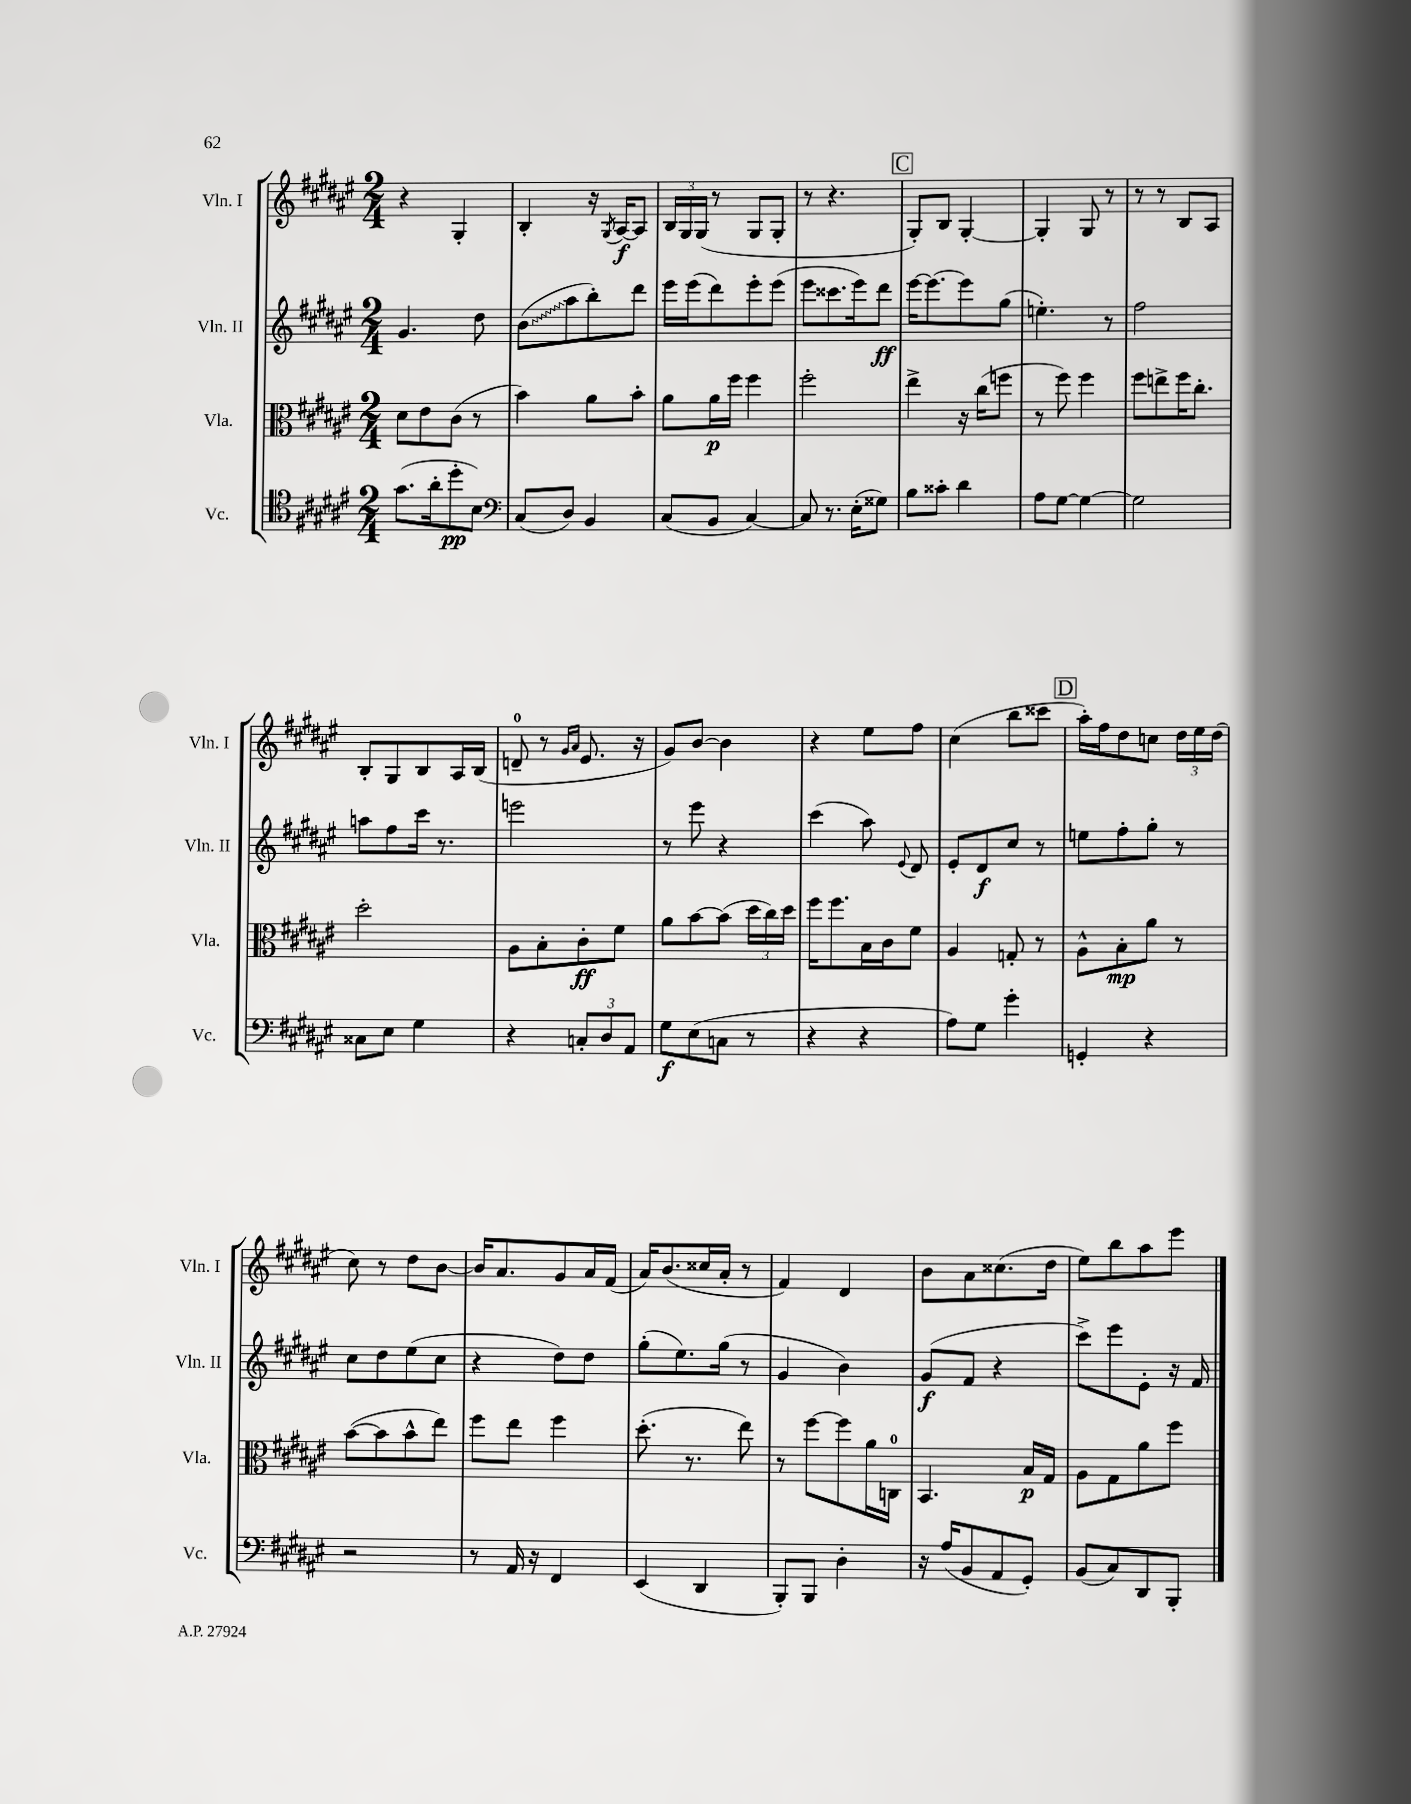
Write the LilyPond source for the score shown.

<<
\new StaffGroup <<
\new Staff = "s0" \with { instrumentName = "Vln. I" shortInstrumentName = "Vln. I" } {
    \clef treble \key fis \major \numericTimeSignature \time 2/4
    \autoBeamOff r4 gis4-. |
    b4-. r16 \acciaccatura { gis8 } ais16[~\f ais8] |
    \tuplet 3/2 { b16[ gis16 gis16]( } r8 gis8[ gis8]-. |
    r8 r4. |
    \mark \markup { \box "C" } gis8[-.) b8] gis4~-. |
    gis4-. gis8 r8 |
    r8 r8 b8[ ais8] |
    b8[-. gis8 b8 ais16 b16]( |
    d'8-0-- r8 \grace { gis'16[ ais'16] } eis'8. r16 |
    gis'8[) b'8]~ b'4 |
    r4 eis''8[ fis''8] |
    cis''4( b''8[ cisis'''8] |
    \mark \markup { \box "D" } ais''16[-.) fis''16 dis''8 c''8] \tuplet 3/2 { dis''16[ eis''16 dis''16]( } |
    cis''8) r8 dis''8[ b'8]~ |
    b'16[ ais'8. gis'8 ais'16 fis'16]( |
    ais'16[) b'8.( cisis''16 ais'16]-. r8 |
    fis'4) dis'4 |
    b'8[ ais'8 cisis''8.( dis''16] |
    eis''8[) b''8 ais''8 eis'''8] \bar "|." |
}
\new Staff = "s1" \with { instrumentName = "Vln. II" shortInstrumentName = "Vln. II" } {
    \clef treble \key fis \major \numericTimeSignature \time 2/4
    \autoBeamOff gis'4. dis''8 |
    \once \override Glissando.style = #'zigzag b'8[\glissando( ais''8 b''8-.) dis'''8] |
    eis'''16[ eis'''16( dis'''8) eis'''8-. eis'''8]( |
    eis'''8[ cisis'''8. eis'''16) dis'''8]\ff |
    \mark \markup { \box "C" } eis'''16[~ eis'''8.~ eis'''8 gis''8]( |
    e''4.-.) r8 |
    fis''2 |
    a''8[ fis''8 cis'''16] r8. |
    e'''2 |
    r8 eis'''8 r4 |
    cis'''4( ais''8) \appoggiatura { eis'8 } dis'8 |
    eis'8[-. dis'8\f cis''8] r8 |
    \mark \markup { \box "D" } e''8[ fis''8-. gis''8]-. r8 |
    cis''8[ dis''8 eis''8( cis''8] |
    r4 dis''8[) dis''8] |
    gis''8[-.( eis''8.) gis''16]( r8 |
    gis'4 b'4) |
    gis'8[\f( fis'8] r4 |
    cis'''8[->) eis'''8 eis'8]-. r16 fis'16 \bar "|." |
}
\new Staff = "s2" \with { instrumentName = "Vla." shortInstrumentName = "Vla." } {
    \clef alto \key fis \major \numericTimeSignature \time 2/4
    \autoBeamOff dis'8[ eis'8 cis'8]( r8 |
    b'4) ais'8[ b'8]-. |
    ais'8[ ais'16\p fis''16] fis''4 |
    fis''2-. |
    \mark \markup { \box "C" } eis''4-> r16 cis''16[( f''8] |
    r8 fis''8) fis''4 |
    fis''8[ e''8-> fis''16 cis''8.]-. |
    dis''2-. |
    ais8[ b8-. cis'8-.\ff fis'8] |
    ais'8[ b'8~ b'8]( \tuplet 3/2 { dis''16[ cis''16) dis''16] } |
    fis''16[ fis''8. b16 cis'16 fis'8] |
    ais4 g8-. r8 |
    \mark \markup { \box "D" } ais8[-^ b8-.\mp ais'8] r8 |
    b'8[~( b'8 b'8-^ eis''8]) |
    fis''8[ eis''8] fis''4 |
    dis''8.-.( r8. eis''8) |
    r8 fis''8[~ fis''8 ais'16 c16]-0 |
    b,4. b16[\p gis16] |
    ais8[ gis8 ais'8 fis''8] \bar "|." |
}
\new Staff = "s3" \with { instrumentName = "Vc." shortInstrumentName = "Vc." } {
    \clef tenor \key fis \major \numericTimeSignature \time 2/4
    \autoBeamOff gis'8.[( ais'16-. dis''8-.\pp b8]) |
    \clef bass cis8[( dis8]) b,4 |
    cis8[( b,8] cis4~) |
    cis8 r8. eis16[-.( gisis8]) |
    \mark \markup { \box "C" } b8[ cisis'8]-. dis'4 |
    ais8[ gis8]~ gis4~ |
    gis2 |
    cisis8[ eis8] gis4 |
    r4 \tuplet 3/2 { c8[-. dis8 ais,8] } |
    gis8[\f eis8( c8] r8 |
    r4 r4 |
    ais8[) gis8] gis'4-. |
    \mark \markup { \box "D" } g,4-. r4 |
    r2 |
    r8 ais,16 r16 fis,4 |
    eis,4( dis,4 |
    b,,8[-.) b,,8] dis4-. |
    r16 ais16[( b,8 ais,8 gis,8]-.) |
    b,8[( cis8) dis,8 b,,8]-. \bar "|." |
}
>>
>>
\layout { \context { \Score \remove "Bar_number_engraver" } }
